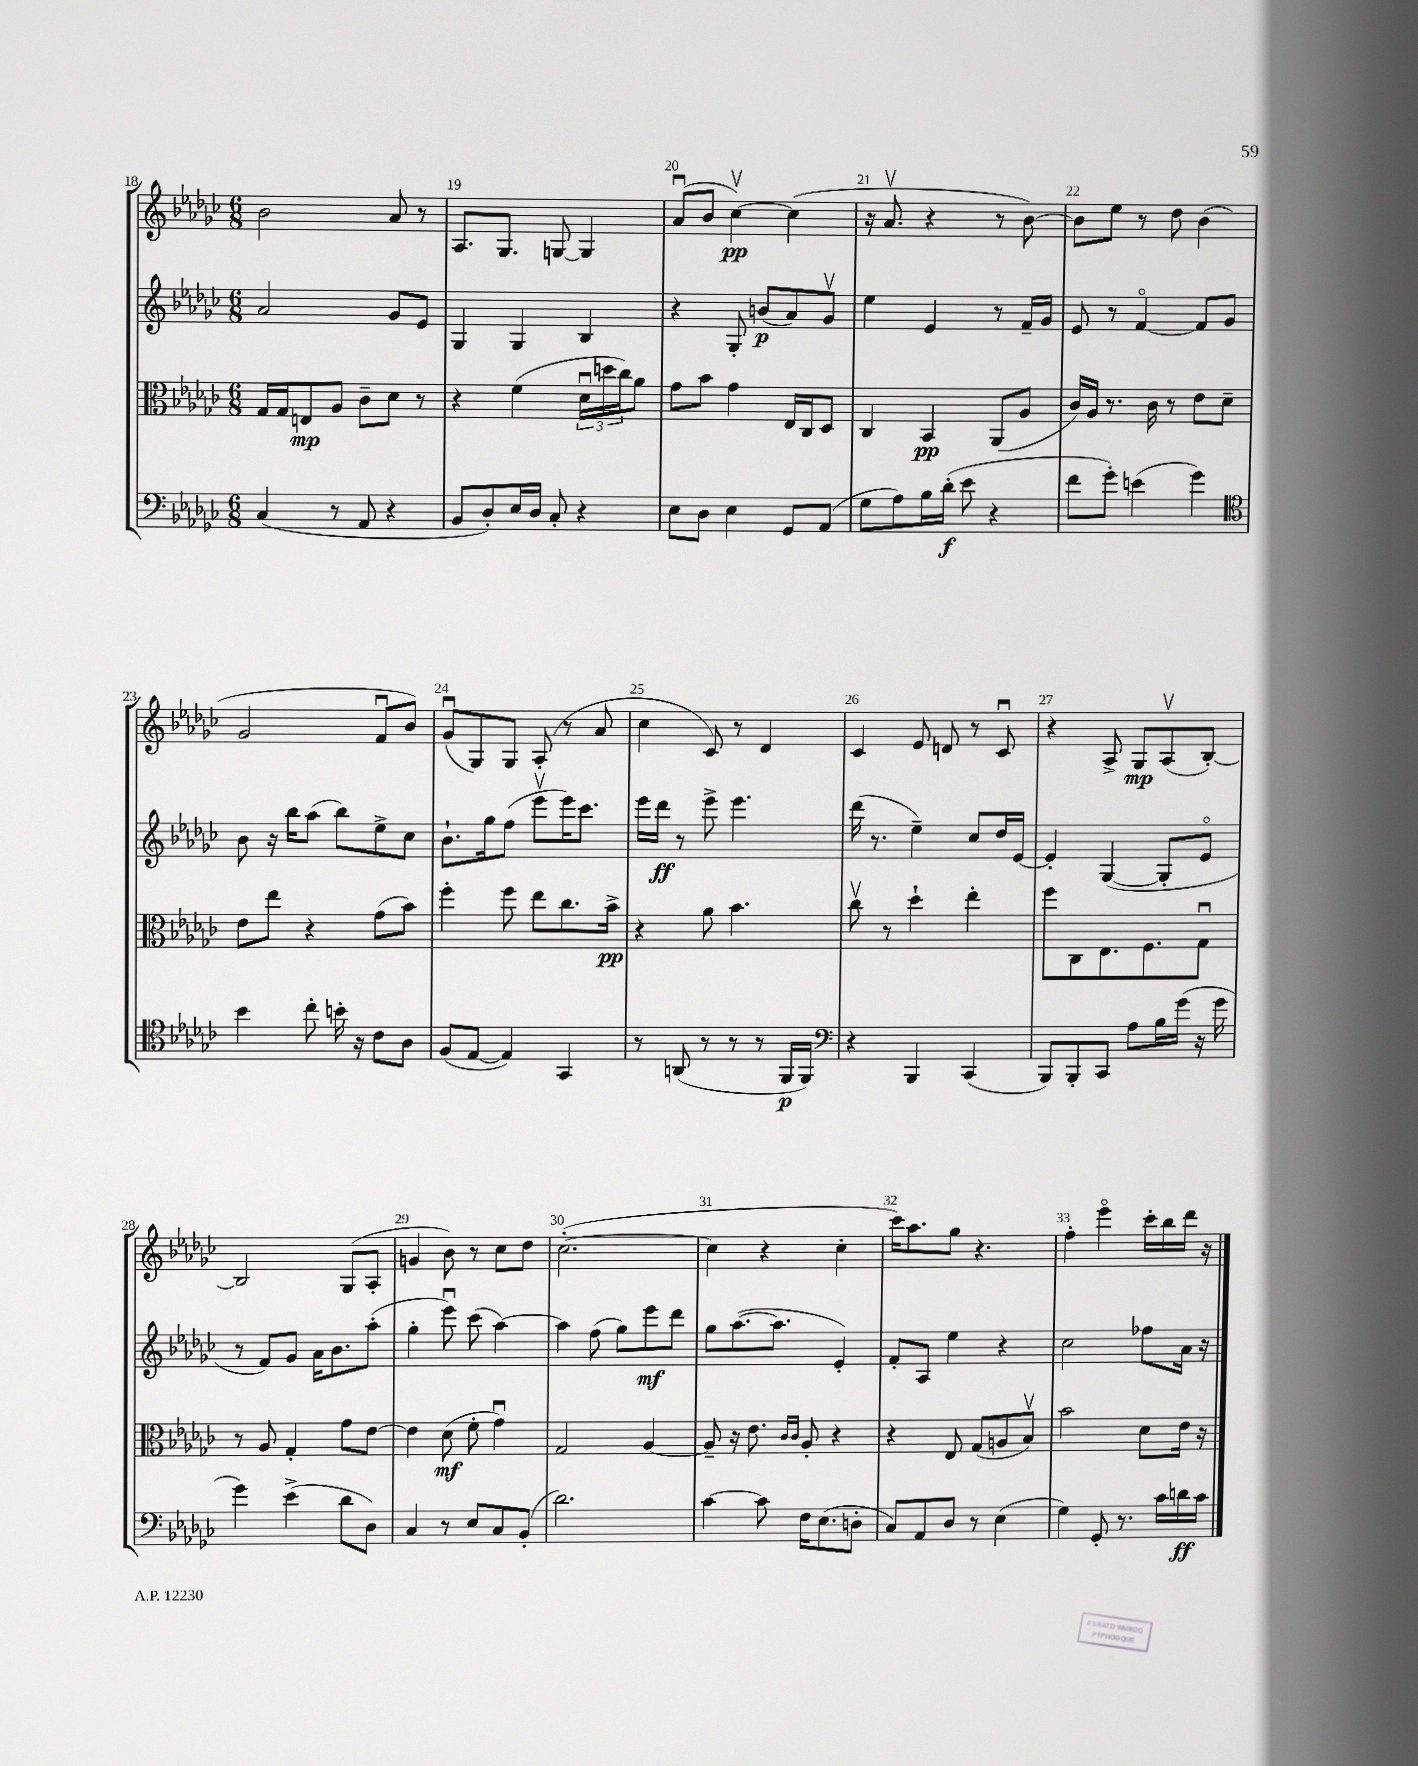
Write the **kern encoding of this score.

**kern	**dynam	**kern	**dynam	**kern	**dynam	**kern	**dynam
*part4	*part4	*part3	*part3	*part2	*part2	*part1	*part1
*staff4	*staff4	*staff3	*staff3	*staff2	*staff2	*staff1	*staff1
*clefF4	*	*clefC3	*	*clefG2	*	*clefG2	*
*k[b-e-a-d-g-c-]	*	*k[b-e-a-d-g-c-]	*	*k[b-e-a-d-g-c-]	*	*k[b-e-a-d-g-c-]	*
*M6/8	*	*M6/8	*	*M6/8	*	*M6/8	*
=18	=18	=18	=18	=18	=18	=18	=18
(4C-/	.	16G-/LL	.	2a-/	.	2b-\	.
.	.	16G-/J	.	.	.	.	.
.	.	8En/	mp	.	.	.	.
8r	.	8A-/J	.	.	.	.	.
8AA-/	.	8c-~\L	.	.	.	.	.
4r	.	8d-\J	.	8g-/L	.	8a-/	.
.	.	8r	.	8e-/J	.	8r	.
=19	=19	=19	=19	=19	=19	=19	=19
8BB-/L	.	4r	.	4G-/	.	8.A-/L	.
8D-'/)	.	.	.	.	.	.	.
.	.	.	.	.	.	8.G-/J	.
16E-/L	.	(4f\	.	4G-/	.	.	.
16D-/JJ	.	.	.	.	.	.	.
8C-'/	.	.	.	.	.	[8Gn/	.
4r	.	24d-u\LL	.	4B-/	.	4G/]	.
.	.	24ddn\	.	.	.	.	.
.	.	24cc-\J)	.	.	.	.	.
.	.	8a-\J	.	.	.	.	.
=20	=20	=20	=20	=20	=20	=20	=20
8E-\L	.	8g-\L	.	4r	.	(8a-u/L	.
8D-\J	.	8b-\J	.	.	.	8b-/J	.
4E-\	.	4g-\	.	8G-'/	.	[4cc-v\)	pp
.	.	.	.	(8bn/L	p	.	.
8GG-/L	.	16E-/LL	.	8a-/)	.	(4cc-\]	.
.	.	16C-/J	.	.	.	.	.
(8AA-/J	.	8D-/J	.	8g-v/J	.	.	.
=21	=21	=21	=21	=21	=21	=21	=21
8G-\L	.	4C-/	.	4ee-\	.	16r	.
.	.	.	.	.	.	8.a-v/	.
8A-\)	.	.	.	.	.	.	.
16B-\L	.	4BB-/	pp	4e-/	.	4r	.
(16d-'\JJ	f	.	.	.	.	.	.
8e-\	.	.	.	.	.	.	.
4r	.	(8AA-/L	.	8r	.	8r	.
.	.	8A-/J	.	16f~/LL	.	[8b-\)	.
.	.	.	.	16g-/JJ	.	.	.
=22	=22	=22	=22	=22	=22	=22	=22
8f\L	.	16c-/LL)	.	8e-/	.	8b-\L]	.
.	.	16A-/JJ	.	.	.	.	.
8g-'\J)	.	8.r	.	8r	.	8ee-\J	.
(4en\	.	.	.	[4f/	.	8r	.
.	.	16c-\	.	.	.	.	.
.	.	8r	.	.	.	8dd-\	.
4g-\)	.	8e-\L	.	8f/L]	.	(4b-\	.
.	.	8d-~\J	.	8g-/J	.	.	.
!!LO:LB:g=z
=23	=23	=23	=23	=23	=23	=23	=23
*clefC4	*	*	*	*	*	*	*
4b-\	.	8e-\L	.	8b-\	.	2g-/	.
.	.	8ee-\J	.	16r	.	.	.
.	.	.	.	16bb-\KL	.	.	.
8cc-'\	.	4r	.	(8aa-\J	.	.	.
16bn'\	.	.	.	8bb-\L)	.	.	.
16r	.	.	.	.	.	.	.
8c-\L	.	(8g-\L	.	8ee-^\	.	8fu/L	.
8A-\J	.	8b-\J)	.	8cc-\J	.	8b-/J)	.
=24	=24	=24	=24	=24	=24	=24	=24
(8F/L	.	4ff'\	.	8.b-`\L	.	(8g-u/L	.
[8E-/J	.	.	.	.	.	8G-/)	.
.	.	.	.	16gg-\k	.	.	.
4E-/])	.	8ff\	.	(8ff\J	.	8G-/J	.
.	.	8ee-\L	.	8eee-v\L	.	(8A-'/	.
4GG-/	.	8.cc-\	.	16eee-\K)	.	8r	.
.	.	.	.	8.ccc-\J	.	.	.
.	.	.	.	.	.	8a-/	.
.	.	16b-^\Jk	pp	.	.	.	.
=25	=25	=25	=25	=25	=25	=25	=25
8r	.	4r	.	16eee-\LL	.	4cc-\	.
.	.	.	.	16ddd-\JJ	ff	.	.
(8AAn/	.	.	.	8r	.	.	.
8r	.	8a-\	.	8eee-^\	.	8c-/)	.
8r	.	4.b-\	.	4.eee-\	.	8r	.
8r	.	.	.	.	.	4d-/	.
16FF/LL	p	.	.	.	.	.	.
16FF/JJ)	.	.	.	.	.	.	.
=26	=26	=26	=26	=26	=26	=26	=26
*clefF4	*	*	*	*	*	*	*
4r	.	8cc-v\	.	(16ddd-\	.	4c-/	.
.	.	.	.	8.r	.	.	.
.	.	8r	.	.	.	.	.
4BBB-/	.	4dd-`\	.	4ee-~\)	.	8e-/	.
.	.	.	.	.	.	8dn/	.
(4CC-/	.	4ee-'\	.	8cc-/L	.	8r	.
.	.	.	.	16dd-/L	.	8c-u/	.
.	.	.	.	[16e-/JJ	.	.	.
=27	=27	=27	=27	=27	=27	=27	=27
8BBB-/L)	.	8ff\L	.	4e-'/]	.	4r	.
8BBB-'/	.	8C-\	.	.	.	.	.
8CC-/J	.	8.E-\	.	([4G-/	.	8A-^/	.
8A-\L	.	.	.	.	.	8G-/L	mp
.	.	8.F\	.	.	.	.	.
16B-\L	.	.	.	8G-'/L]	.	(8A-v/	.
(16g-\JJ	.	.	.	.	.	.	.
16r	.	8G-u\J	.	8e-/J	.	[8B-'/J)	.
16g-\	.	.	.	.	.	.	.
!!LO:LB:g=z
=28	=28	=28	=28	=28	=28	=28	=28
4g-\)	.	8r	.	8r	.	2B-/]	.
.	.	8A-/	.	8f/L)	.	.	.
(4e-^\	.	4G-'/	.	8g-/J	.	.	.
.	.	.	.	16a-\KL	.	.	.
.	.	.	.	8.b-\	.	.	.
8d-\L	.	8g-\L	.	.	.	(8G-/L	.
8D-\J)	.	[8e-\J	.	(8aa-'\J	.	8A-'/J	.
=29	=29	=29	=29	=29	=29	=29	=29
4C-/	.	4e-\]	.	4gg-'\	.	4gn/	.
8r	.	(8d-\	mf	8eee-u\)	.	8b-\)	.
8E-/L	.	8f'\	.	(8ccc-\	.	8r	.
8C-/	.	4g-u\)	.	[4aa-\)	.	8cc-\L	.
(8BB-'/J	.	.	.	.	.	8dd-\J	.
=30	=30	=30	=30	=30	=30	=30	=30
2.d-\)	.	2G-/	.	4aa-\]	.	([2.cc-'\	.
.	.	.	.	(8ff\	.	.	.
.	.	.	.	8gg-\L)	.	.	.
.	.	[4A-/	.	8eee-\	mf	.	.
.	.	.	.	8ddd-\J	.	.	.
=31	=31	=31	=31	=31	=31	=31	=31
[4c-\	.	8A-~/]	.	8gg-\L	.	4cc-\]	.
.	.	16r	.	([8.aa-\	.	.	.
.	.	8.e-\	.	.	.	.	.
8c-\]	.	.	.	.	.	4r	.
.	.	.	.	8.aa-\J]	.	.	.
.	.	16qqc-/LL	.	.	.	.	.
.	.	16qqc-/JJ	.	.	.	.	.
16F\KL	.	8A-'/	.	.	.	.	.
(8.E-\	.	.	.	.	.	.	.
.	.	4r	.	4e-'/)	.	4cc-'\	.
8Dn'\J	.	.	.	.	.	.	.
=32	=32	=32	=32	=32	=32	=32	=32
8C-/L)	.	4r	.	8f'/L	.	16ccc-\KL)	.
.	.	.	.	.	.	8.aa-\	.
8AA-/	.	.	.	8A-/J	.	.	.
8D-/J	.	8E-/	.	4ee-\	.	8gg-\J	.
8r	.	(8G-/L	.	.	.	4.r	.
(4E-\	.	8An/	.	4r	.	.	.
.	.	8B-v/J)	.	.	.	.	.
=33	=33	=33	=33	=33	=33	=33	=33
4G-\)	.	2b-\	.	2cc-\	.	4ff'\	.
8GG-'/	.	.	.	.	.	4eee-\	.
8.r	.	.	.	.	.	.	.
.	.	8d-\L	.	8ff-X\L	.	16ccc-'\LL	.
16c-\LL	.	.	.	.	.	16bb-\	.
16dn\	ff	16e-\Jk	.	16a-\Jk	.	16ddd-\JJ	.
16c-\JJ	.	16r	.	16r	.	16r	.
==	==	==	==	==	==	==	==
*-	*-	*-	*-	*-	*-	*-	*-
